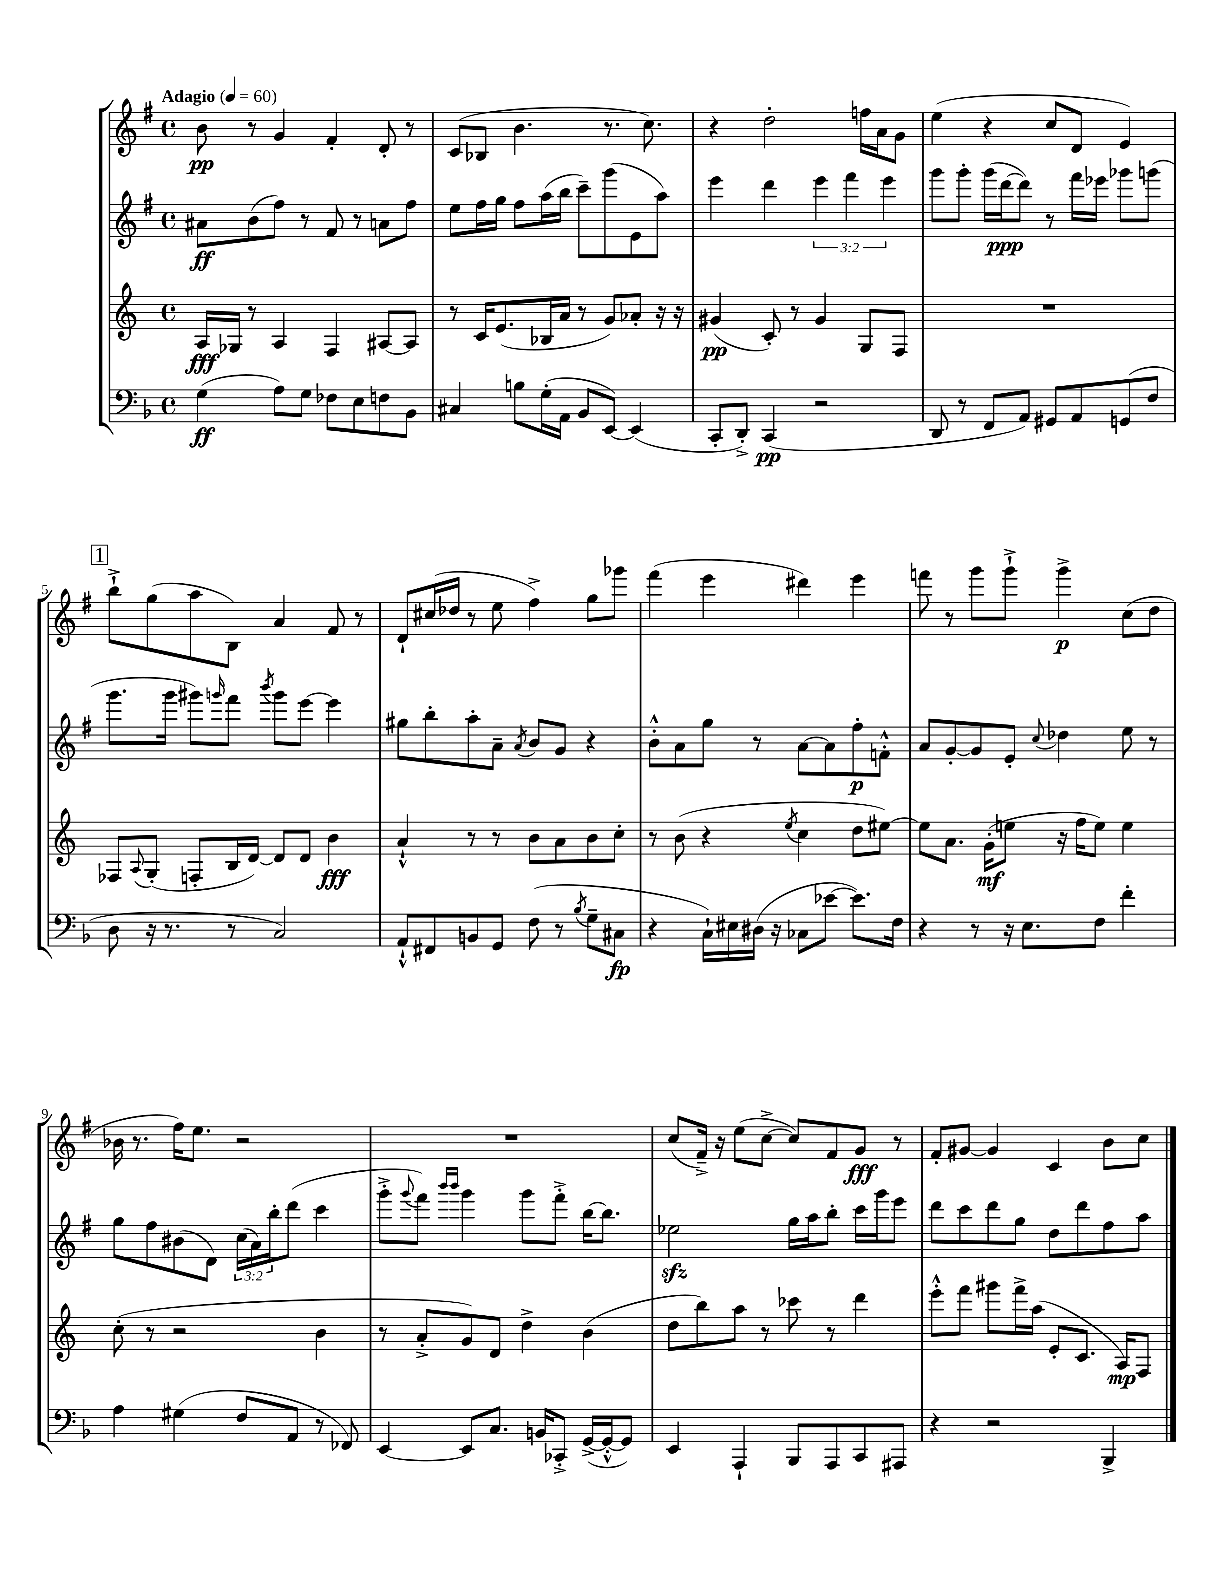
<<
\new StaffGroup <<
\new Staff = "s0" {
    \clef treble \key g \major \defaultTimeSignature \time 4/4 \tempo "Adagio" 4 = 60
    b'8\pp r8 g'4 fis'4-. d'8-. r8 |
    c'8( bes8 b'4. r8. c''8.) |
    r4 d''2-. f''16 a'16 g'8 |
    e''4( r4 c''8 d'8 e'4) |
    \mark \markup { \box "1" } b''8-!-> g''8( a''8 b8) a'4 fis'8 r8 |
    d'8-! cis''16( des''16 r8 e''8 fis''4->) g''8 ges'''8 |
    fis'''4( e'''4 dis'''4) e'''4 |
    f'''8 r8 g'''8 g'''8-!-> g'''4->\p c''8( d''8 |
    bes'16 r8. fis''16) e''8. r2 |
    R1 |
    c''8( fis'16--->) r16 e''8( c''8~-> c''8) fis'8 g'8\fff r8 |
    fis'8-. gis'8~ gis'4 c'4 b'8 c''8 \bar "|." |
}
\new Staff = "s1" {
    \clef treble \key g \major \defaultTimeSignature \time 4/4 \override Staff.TupletNumber.text = #tuplet-number::calc-fraction-text
    ais'8\ff b'8( fis''8) r8 fis'8 r8 a'8 fis''8 |
    e''8 fis''16 g''16 fis''8 a''16( b''16 c'''8--) g'''8( e'8 a''8) |
    e'''4 d'''4 \tuplet 3/2 { e'''4 fis'''4 e'''4 } |
    g'''8 g'''8-. g'''16( d'''16~\ppp d'''8) r8 fis'''16 ees'''16 ges'''8 g'''8( |
    \mark \markup { \box "1" } g'''8. g'''16 gis'''8) \grace { g'''16 } fis'''8 \acciaccatura { b'''8 } g'''8 e'''8~ e'''4 |
    gis''8 b''8-. a''8-. a'8-- \acciaccatura { a'8 } b'8 g'8 r4 |
    b'8-.-^ a'8 g''8 r8 a'8~ a'8 fis''8-.\p f'8-.-^ |
    a'8 g'8~-. g'8 e'8-. \appoggiatura { c''8 } des''4 e''8 r8 |
    g''8 fis''8 bis'8( d'8) \tuplet 3/2 { c''16( a'16) b''16-. } d'''8( c'''4 |
    g'''8-.-> \appoggiatura { g'''8 } fis'''8) \grace { b'''16 b'''16 } g'''4 g'''8 fis'''8-.-> b''16~ b''8. |
    ees''2\sfz g''16 a''16 b''8-. c'''16 g'''16 e'''8 |
    d'''8 c'''8 d'''8 g''8 d''8 d'''8 fis''8 a''8 \bar "|." |
}
\new Staff = "s2" {
    \clef treble \key c \major \defaultTimeSignature \time 4/4
    a16\fff ges16 r8 a4 f4 ais8~ ais8 |
    r8 c'16 e'8.( bes16 a'16 r8 g'8) aes'8-. r16 r16 |
    gis'4\pp( c'8-.) r8 gis'4 g8 f8 |
    R1 |
    \mark \markup { \box "1" } fes8 \appoggiatura { a8 } g8-.( f8-. b16 d'16~) d'8 d'8 b'4\fff |
    a'4-!-^ r8 r8 b'8 a'8 b'8 c''8-. |
    r8 b'8( r4 \acciaccatura { e''8 } c''4 d''8 eis''8~) |
    eis''8 a'8. g'16-.\mf( e''8 r16 f''16 e''8) e''4 |
    c''8-.( r8 r2 b'4 |
    r8 a'8-.-> g'8) d'8 d''4-> b'4( |
    d''8 b''8) a''8 r8 ces'''8 r8 d'''4 |
    e'''8-.-^ f'''8 gis'''8 f'''16-> a''16( e'8-. c'8. a16\mp) f8 \bar "|." |
}
\new Staff = "s3" {
    \clef bass \key f \major \defaultTimeSignature \time 4/4
    g4\ff( a8) g8 fes8 e8 f8 bes,8 |
    cis4 b8 g16-.( a,16 bes,8 e,8~) e,4( |
    c,8-. d,8-.->) c,4\pp( r2 |
    d,8 r8 f,8 a,8) gis,8 a,8 g,8( f8 |
    \mark \markup { \box "1" } d8 r16 r8. r8 c2) |
    a,8-!-^ fis,8 b,8 g,8 f8( r8 \acciaccatura { bes8 } g8-- cis8\fp |
    r4 c16-!) eis16 dis16( r16 ces8 ees'8~ ees'8.) f16 |
    r4 r8 r16 e8. f8 f'4-. |
    a4 gis4( f8 a,8 r8 fes,8) |
    e,4~ e,8 c8. b,16 ces,8-.-> g,16~->( g,16~-.-^ g,8) |
    e,4 a,,4-! bes,,8 a,,8 c,8 ais,,8 |
    r4 r2 bes,,4-> \bar "|." |
}
>>
>>
